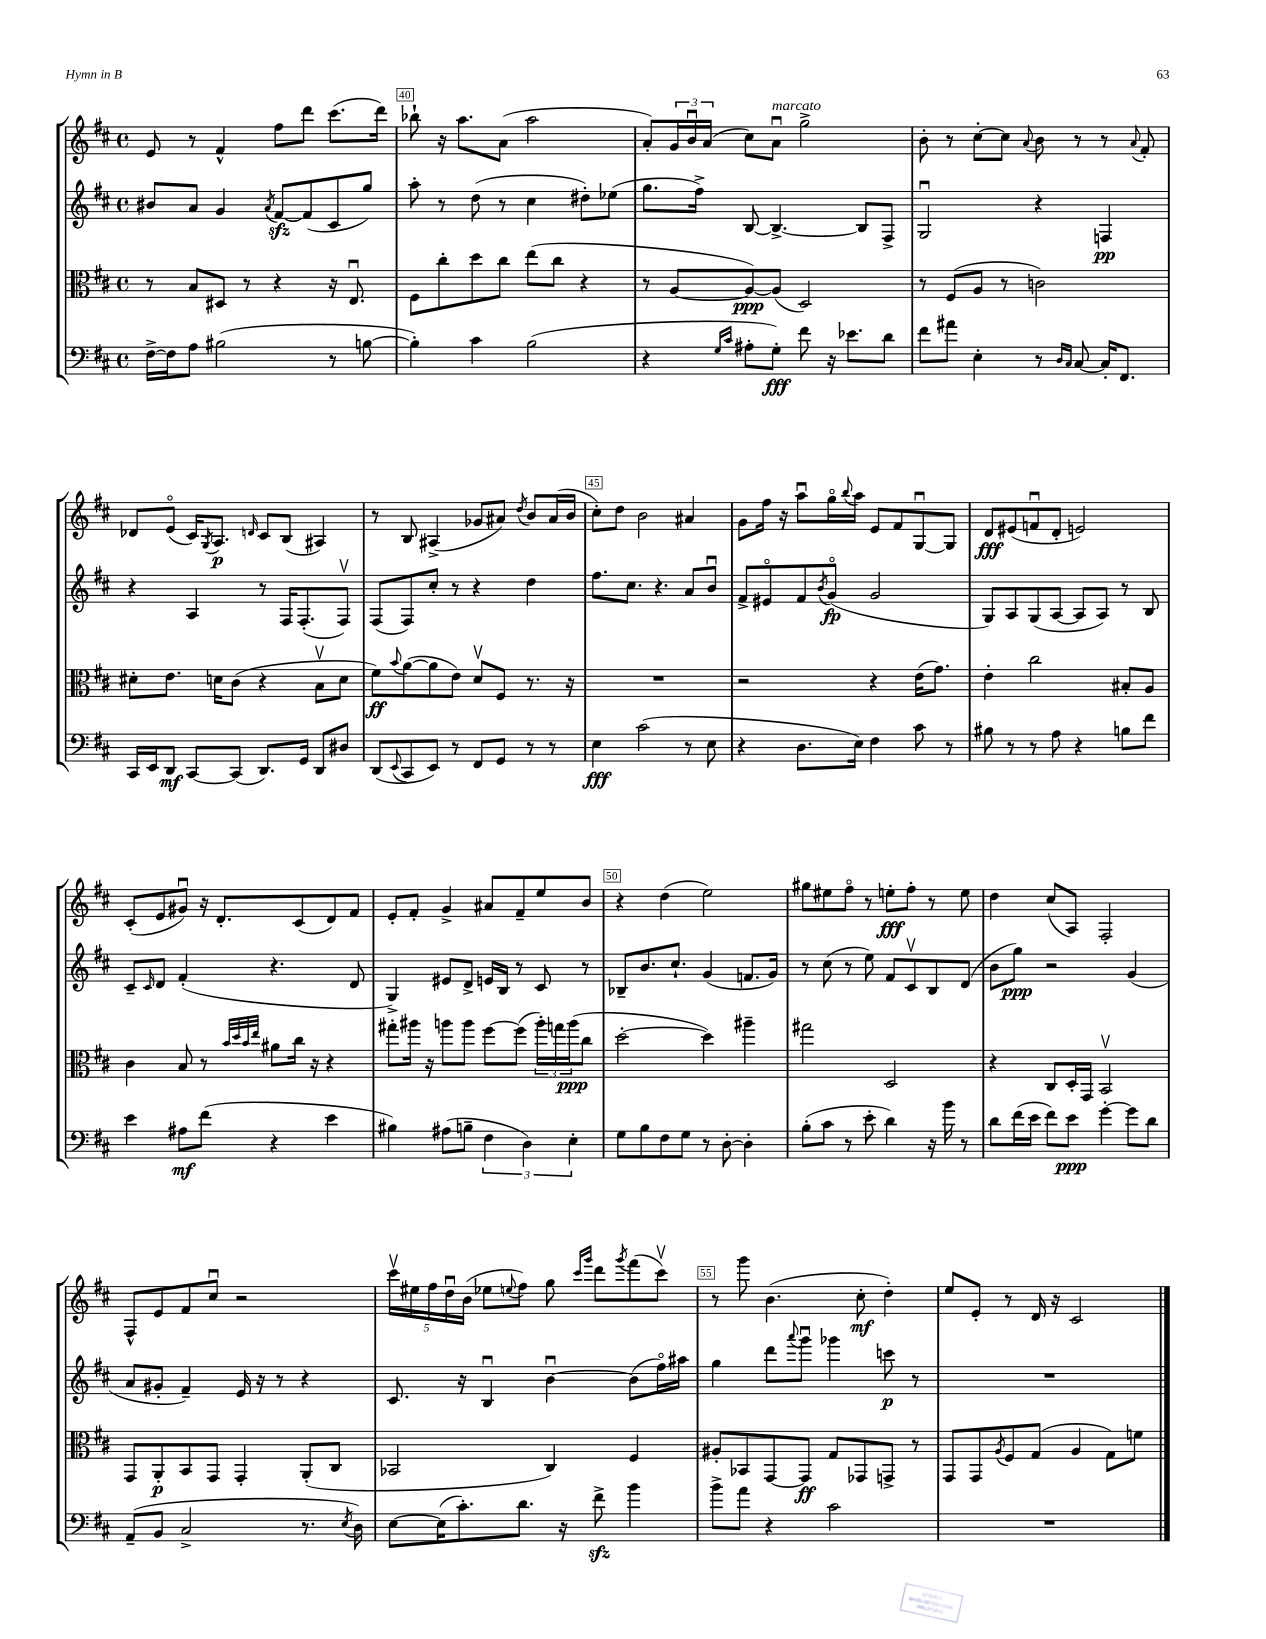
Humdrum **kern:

**kern	**kern	**kern	**kern
*staff4	*staff3	*staff2	*staff1
*clefF4	*clefC3	*clefG2	*clefG2
*k[f#c#]	*k[f#c#]	*k[f#c#]	*k[f#c#]
*M4/4	*M4/4	*M4/4	*M4/4
*met(c)	*met(c)	*met(c)	*met(c)
[16F#^	8r	8b#	8e
16F#]	.	.	.
8A	8B	8a	8r
(2B#	8D#	4g	4f#^^
.	8r	.	.
.	.	8qa	.
.	4r	[8f#	8ff#
.	.	(8f#]	8ddd
8r	16r	8c#	(8.ccc#
.	8.Eu	.	.
[8B	.	8gg)	.
.	.	.	16ddd)
=	=	=	=
4B'])	8F#	8aa'	8bb-`
.	8cc#'	8r	16r
.	.	.	8.aa
4c#	8dd	(8dd	.
.	8cc#	8r	(8a
(2B	(8ee	4cc#	2aa
.	8cc#	.	.
.	4r	8dd#')	.
.	.	(8ee-	.
=	=	=	=
4r	8r	8.gg	8a')
.	[8A	.	24g
.	.	.	24bu
.	.	16ff#^)	.
.	.	.	(24a
16qqG	.	.	.
16qqc#	.	.	.
8A#'	8A_)	[8B	8cc#)
8G')	(8A]	4.B^_	8au
8f#	2D)	.	2gg^
16r	.	.	.
8.e-	.	.	.
.	.	8B]	.
8d	.	8F#^	.
=	=	=	=
8f#	8r	2Gu	8b'
8a#	(8F#	.	8r
4E'	8A	.	[8cc#'
.	8r	.	8cc#]
.	.	.	8qqa
8r	2c)	4r	8b
16qqD	.	.	.
16qqC#	.	.	.
[8C#	.	.	8r
16C#']	.	4F	8r
8.FF#	.	.	.
.	.	.	8qqa
.	.	.	8f#'
=	=	=	=
16CC#	8d#'	4r	8d-
16EE	.	.	.
8DD	8.e	.	(8eo
[8CC#	.	4A	16c#)
.	.	.	8qG
.	16d	.	8.A
(8CC#]	(8c#	.	.
.	.	.	16qqd
8.DD)	4r	8r	8c#
.	.	16F#	(8B
16GG	.	(8.F#'	.
8DD	8Bv	.	4A#)
8D#	8d	8F#v)	.
=	=	=	=
(8DD	8f#)	(8F#	8r
8qqEE	8qqb	.	.
8CC#	([8a	8F#)	8B
8EE)	8a]	8cc#'	(4A#^
8r	8e)	8r	.
8FF#	8dv	4r	8g-
8GG	8F#	.	8a#)
.	.	.	8qdd
8r	8.r	4dd	8b
8r	.	.	(16a#
.	16r	.	16b
=	=	=	=
4E	1r	8.ff#	8cc#')
.	.	.	8dd
.	.	8.cc#	.
(2c#	.	.	2b
.	.	4.r	.
8r	.	8a	4a#
8E	.	8bu	.
=	=	=	=
4r	2r	8f#^	8g
.	.	8e#o	16ff#
.	.	.	16r
8.D	.	8f#	8aau
.	.	8qb	.
.	.	(8go	16ggo
.	.	.	8qqbb
16E)	.	.	16aa
4F#	4r	2g	8e
.	.	.	8f#
8c#	(16e	.	[8Gu
.	8.g)	.	.
8r	.	.	8G]
=	=	=	=
8B#	4e'	8G)	8d
8r	.	8A	(8e#
8r	2cc#	(8G	8fu
8A	.	[8A	8d'
4r	.	8A]	2e)
.	.	8A)	.
8B	8B#'	8r	.
8f#	8A	8B	.
=	=	=	=
4e	4c#	8c#~	(8c#'
.	.	16qqc#	.
.	.	8d	8e
8A#	8B	(4f#'	8g#u)
(8f#	8r	.	16r
.	.	.	8.d'
.	32qqb	.	.
.	32qqdd	.	.
.	32qqb	.	.
.	32qqee	.	.
4r	8a#	4.r	.
.	16cc#	.	(8c#
.	16r	.	.
4e	4r	.	8d)
.	.	8d	8f#
=	=	=	=
4B#)	8gg#'	4G^)	8e'
.	16aa#	.	8f#'
.	16r	.	.
(8A#	8aa	8e#	4g^
8B~	8aa	8d^	.
6F#	[8ff#	16e	8a#
.	.	16B	.
.	(8ff#]	8r	8f#~
6D)	.	.	.
.	24aa')	8c#	8ee
.	24gg	.	.
6E'	(24aa	.	.
.	8cc#	8r	8b
=	=	=	=
8G	[2dd'	8B-~	4r
8B	.	8.b	.
8F#	.	.	(4dd
.	.	8.cc#`	.
8G	.	.	.
8r	4dd])	(4g	2ee)
[8D'	.	.	.
4D']	4aa#~	8.f	.
.	.	16g)	.
=	=	=	=
(8B'	2gg#	8r	8gg#
8c#	.	(8cc#	8ee#
8r	.	8r	8ff#o
8e'	.	8ee)	8r
4d)	2D	8f#	8ee'
.	.	8c#v	8ff#'
16r	.	8B	8r
16b	.	.	.
8r	.	(8d	8ee
=	=	=	=
8d	4r	8b	4dd
(16f#	.	8gg)	.
16e	.	.	.
8f#)	8C#	2r	(8cc#
8e	16D'	.	8A)
.	16GG	.	.
[4g'	2BBv	.	2F#'
8g]	.	(4g	.
8d	.	.	.
=	=	=	=
(8AA~	8GG	8a	8F#^^
8BB	8AA'	8g#'	8e
2C#^	8BB	4f#~)	8f#
.	8GG	.	8cc#u
.	4GG'	16e	2r
.	.	16r	.
.	.	8r	.
8.r	(8AA'	4r	.
.	8C#	.	.
8qE	.	.	.
16D)	.	.	.
=	=	=	=
[8E	2BB-	8.c#	20ccc#v
.	.	.	20ee#
.	.	.	20ff#
(16E]	.	.	.
.	.	.	20ddu
8.c#')	.	16r	.
.	.	.	(20b
.	.	4Bu	8ee-
.	.	.	8qqee
8.d	.	.	8ff#)
.	4C#)	[4bu	8gg
16r	.	.	.
.	.	.	16qqccc#
.	.	.	16qqggg
8f#^	.	.	8ddd
.	.	.	8qggg
4b	4F#	(8b]	(8fff#
.	.	16ff#o)	8ccc#v)
.	.	16aa#	.
=	=	=	=
8b^	8A#'	4gg	8r
8a	8BB-	.	8ggg
4r	[8GG	8ddd	(4.b
.	.	8qqaaa	.
.	8GG]	8gggu	.
2c#	8G	4ggg-	.
.	8GG-	.	8cc#'
.	8GG^	8ccc	4dd')
.	8r	8r	.
=	=	=	=
1r	8GG	1r	8ee
.	8GG	.	8e'
.	8qA	.	.
.	8F#	.	8r
.	(8G	.	16d
.	.	.	16r
.	4A	.	2c#
.	8G)	.	.
.	8f	.	.
==	==	==	==
*-	*-	*-	*-
